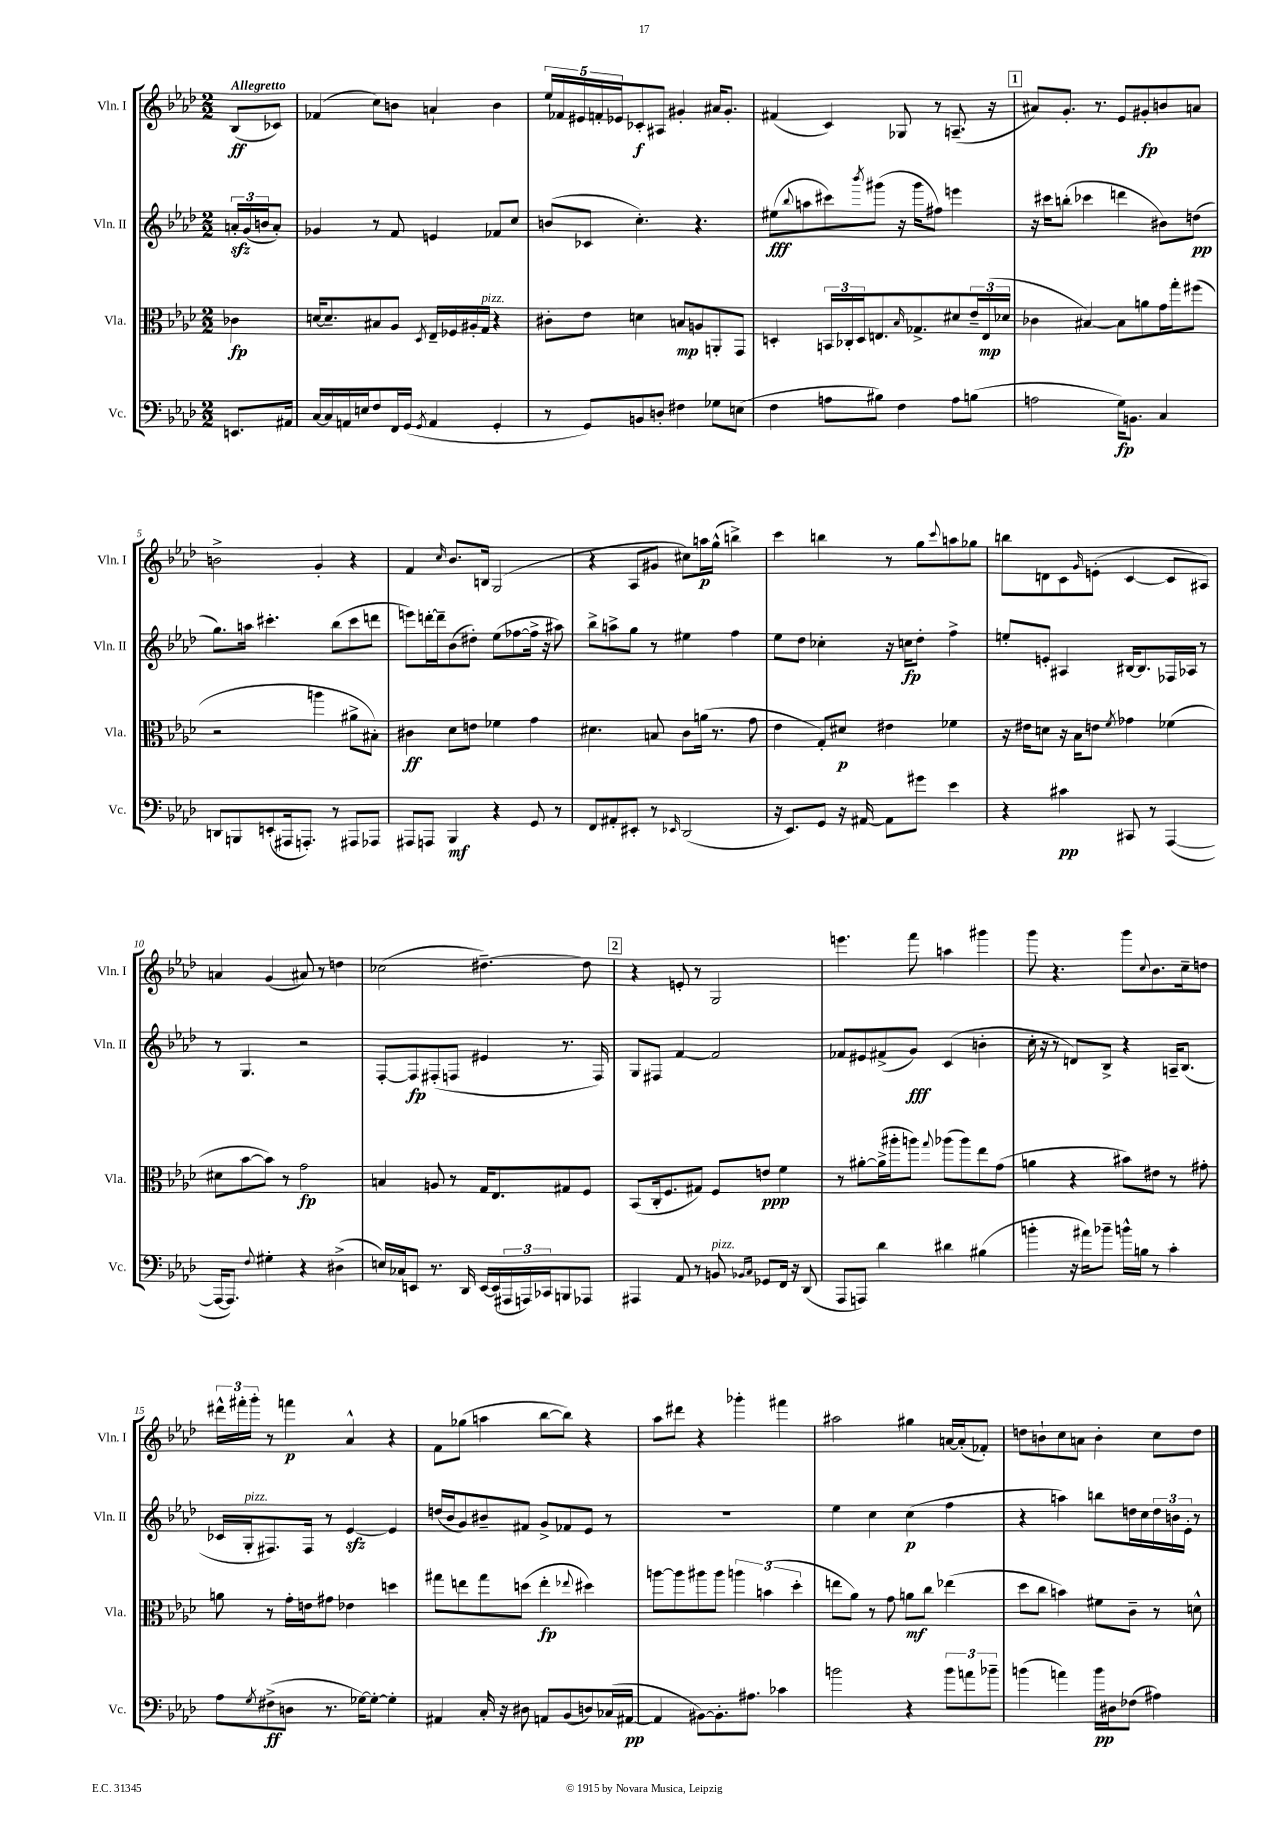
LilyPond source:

<<
\new StaffGroup <<
\new Staff = "s0" \with { instrumentName = "Vln. I" shortInstrumentName = "Vln. I" } {
    \clef treble \key aes \major \numericTimeSignature \time 2/2 \partial 4 \tempo "Allegretto"
    bes8\ff( ces'8) |
    fes'4( c''8) b'8 a'4-! b'4 |
    \tuplet 5/4 { ees''16 fes'16 eis'16 f'16-. ees'16 } ces'8-.\f ais8 gis'4-. ais'16 gis'8.-. |
    fis'4( c'4) ges8 r8 a8.--( r16 |
    \mark \markup { \box "1" } ais'8) g'8.-. r8. ees'8 gis'8-.\fp b'8 a'8 |
    b'2-> g'4-. r4 |
    f'4 \grace { c''16 } bes'8. b16 g2( |
    r4 aes8 gis'8 cis''8) a''16\p g''16-^( b''4->) |
    c'''4 b''4 r8 g''8 \appoggiatura { c'''8 } a''8 ges''8 |
    b''8 d'8 c'8 \grace { g'16 } e'8-.( c'4~ c'8 ais8) |
    a'4 g'4( ais'8) r8 d''4 |
    ces''2( dis''4.~--) dis''8 |
    \mark \markup { \box "2" } r4 e'8-. r8 g2 |
    e'''4. f'''8 a''4 gis'''4 |
    g'''8 r4. g'''8 \appoggiatura { c''8 } bes'8. c''16-- d''8 |
    \tuplet 3/2 { dis'''16-^ fis'''16-. g'''16-. } r8 f'''4\p aes'4-^ r4 |
    f'8 ges''8( a''4 bes''8~ bes''8) r4 |
    aes''8 dis'''8 r4 ges'''4-. fis'''4 |
    ais''2 gis''4 a'16~ a'16-.( fes'8-.) |
    d''8 b'8-! c''8 a'8 b'4-. c''8 d''8 \bar "|." |
}
\new Staff = "s1" \with { instrumentName = "Vln. II" shortInstrumentName = "Vln. II" } {
    \clef treble \key aes \major \numericTimeSignature \time 2/2 \partial 4
    \tuplet 3/2 { a'16-.\sfz g'16( b'16 } a'8-.) |
    ges'4 r8 f'8 e'4 fes'8 c''8 |
    b'8( ces'8 c''4.-.) r4. |
    eis''8\fff( \appoggiatura { bes''8 } a''8 cis'''8) \acciaccatura { bes'''8 } gis'''8( r16 gis'''16 fis''8) e'''4 |
    \mark \markup { \box "1" } r16 cis'''16 b''8-.( ces'''4 d'''4 bis'8) d''8\pp( |
    g''8.) a''16 cis'''4.-. bes''8( cis'''8 d'''8 |
    e'''8) d'''16~-. d'''16-- bes'8( dis''8-.) ees''8( fes''8~ fes''16-> r16 ais''8) |
    bes''8-> a''8-> g''8 r8 eis''4 f''4 |
    ees''8 des''8 ces''4-. r16 c''16\fp des''8-. f''4-> |
    e''8-. e'8-. ais4 bis16~ bis8. fes16 aes16 r8 |
    r8 g4. r2 |
    f8~-. f8\fp fis8-.( f8 eis'4 r8. f16) |
    \mark \markup { \box "2" } g8 fis8 f'4~ f'2 |
    fes'8 eis'8 fis'8->( g'8\fff) c'4( b'4-. |
    c''16-. r16 r8 d'8) bes8-> r4 a16-- bes8.( |
    ces'16 g16-.^\markup { \italic "pizz." } fis8.) fis16 r8 ees'4~\sfz ees'4 |
    d''16( bes'16 g'8) bis'8-- fis'8 g'8-> fes'8 ees'8 r8 |
    R1 |
    ees''4 c''4 c''4\p( f''4 |
    r4 a''4) b''8 d''16 c''16 \tuplet 3/2 { d''16 b'16 ees'16-. } r8 \bar "|." |
}
\new Staff = "s2" \with { instrumentName = "Vla." shortInstrumentName = "Vla." } {
    \clef alto \key aes \major \numericTimeSignature \time 2/2 \partial 4
    ces'4\fp |
    d'16~ d'8.-- bis8 aes8 \acciaccatura { des8 } ees16-- fes16 ais16-. g16^\markup { \italic "pizz." } r4 |
    cis'8-. ees'8 d'4 b8\mp a8 a,8-. g,8 |
    d4-. \tuplet 3/2 { b,16 ces16-. d16 } e8. \grace { bes16 } ges8.-> dis'8 \tuplet 3/2 { ees'16-- e16\mp( des'16 } |
    \mark \markup { \box "1" } ces'4 bis4~) bis8 a'8 g'16 g''16-. fis''8( |
    r2 a''4 ais'8-> bis8-.) |
    cis'4\ff des'8 e'8 fes'4 g'4 |
    dis'4. b8 c'8 a'16( r8. g'8 |
    ees'4 g8-.) dis'8\p eis'4 fes'4 |
    r16 eis'16 d'8 r16 bes16 e'8 \acciaccatura { f'8 } ges'4 fes'4( |
    dis'8 bes'8~ bes'8) r8 g'2\fp |
    b4 a8 r8 g16 ees8. gis8 f8 |
    \mark \markup { \box "2" } bes,8( c16-. f8. gis8) f8 e'8\ppp f'4 |
    r8 ais'8~-. ais'16->( ais''16-. a''8) \appoggiatura { g''8 } aes''8( aes''8) ees''8 g'8( |
    a'4 r4 bis'8) eis'8 r8 gis'8-. |
    a'8 r8 g'16-. e'16 gis'8 ees'4 d''4 |
    gis''8 e''8 gis''8 d''8( e''4-.\fp \appoggiatura { ees''8 } dis''4) |
    a''8~ a''8 ais''8 ais''8 \tuplet 3/2 { a''4 b'4( des''4-. } |
    e''8 aes'8) r8 g'8 a'8\mf c''8 ees''4( |
    des''8 c''8 b'4) fis'8 c'8-- r8 d'8-^ \bar "|." |
}
\new Staff = "s3" \with { instrumentName = "Vc." shortInstrumentName = "Vc." } {
    \clef bass \key aes \major \numericTimeSignature \time 2/2 \partial 4
    e,8. ais,16 |
    c16~ c16 a,16 e16 f8 f,16 g,16( \acciaccatura { g,8 } a,4 g,4-. |
    r8 g,8) b,8 d8-. fis4 ges8 e8( |
    f4 a8 bis8) f4 a8 b8( |
    \mark \markup { \box "1" } a2 g16\fp) b,8. c4 |
    d,8 b,,8 e,8-.( ais,,16 a,,8.-.) r8 ais,,8 aes,,8 |
    ais,,8 a,,8 bes,,4\mf r4 g,8 r8 |
    f,8 ais,8-. eis,8-. r8 \grace { ees,16 } des,2( |
    r16 ees,8.) g,8 r16 ais,16~ ais,8 gis'8 ees'4 |
    r4 cis'4\pp cis,8 r8 aes,,4~( |
    aes,,16~ aes,,8.) \appoggiatura { f8 } gis4-. r4 dis4->( |
    e16) ces16 e,8 r8. des,16 e,16~ e,16( \tuplet 3/2 { ais,,16 a,,16) ces,16 } b,,8 aes,,8 |
    \mark \markup { \box "2" } ais,,4 aes,8 r8 b,8^\markup { \italic "pizz." } \grace { bes,16 c16 } ges,8 f,16 r16 des,8( |
    aes,,8 a,,8) des'4 dis'4 bis4( |
    b'4-. r16 ais'16) bes'8-- b'16-^ b16 r8 c'4-. |
    aes8 \acciaccatura { g8 } fis8->\ff( d8 r8. ges16~) ges8~-. ges4-. |
    ais,4 c16-. r16 dis8 a,8 bes,8( d8) ces16( ais,16~\pp |
    ais,4 bis,8~) bis,8.-. ais8. ces'4 |
    b'2 r4 \tuplet 3/2 { b'8 a'8 bes'8-- } |
    b'4( a'4) b'16\pp dis16 fes8( ais4) \bar "|." |
}
>>
>>
